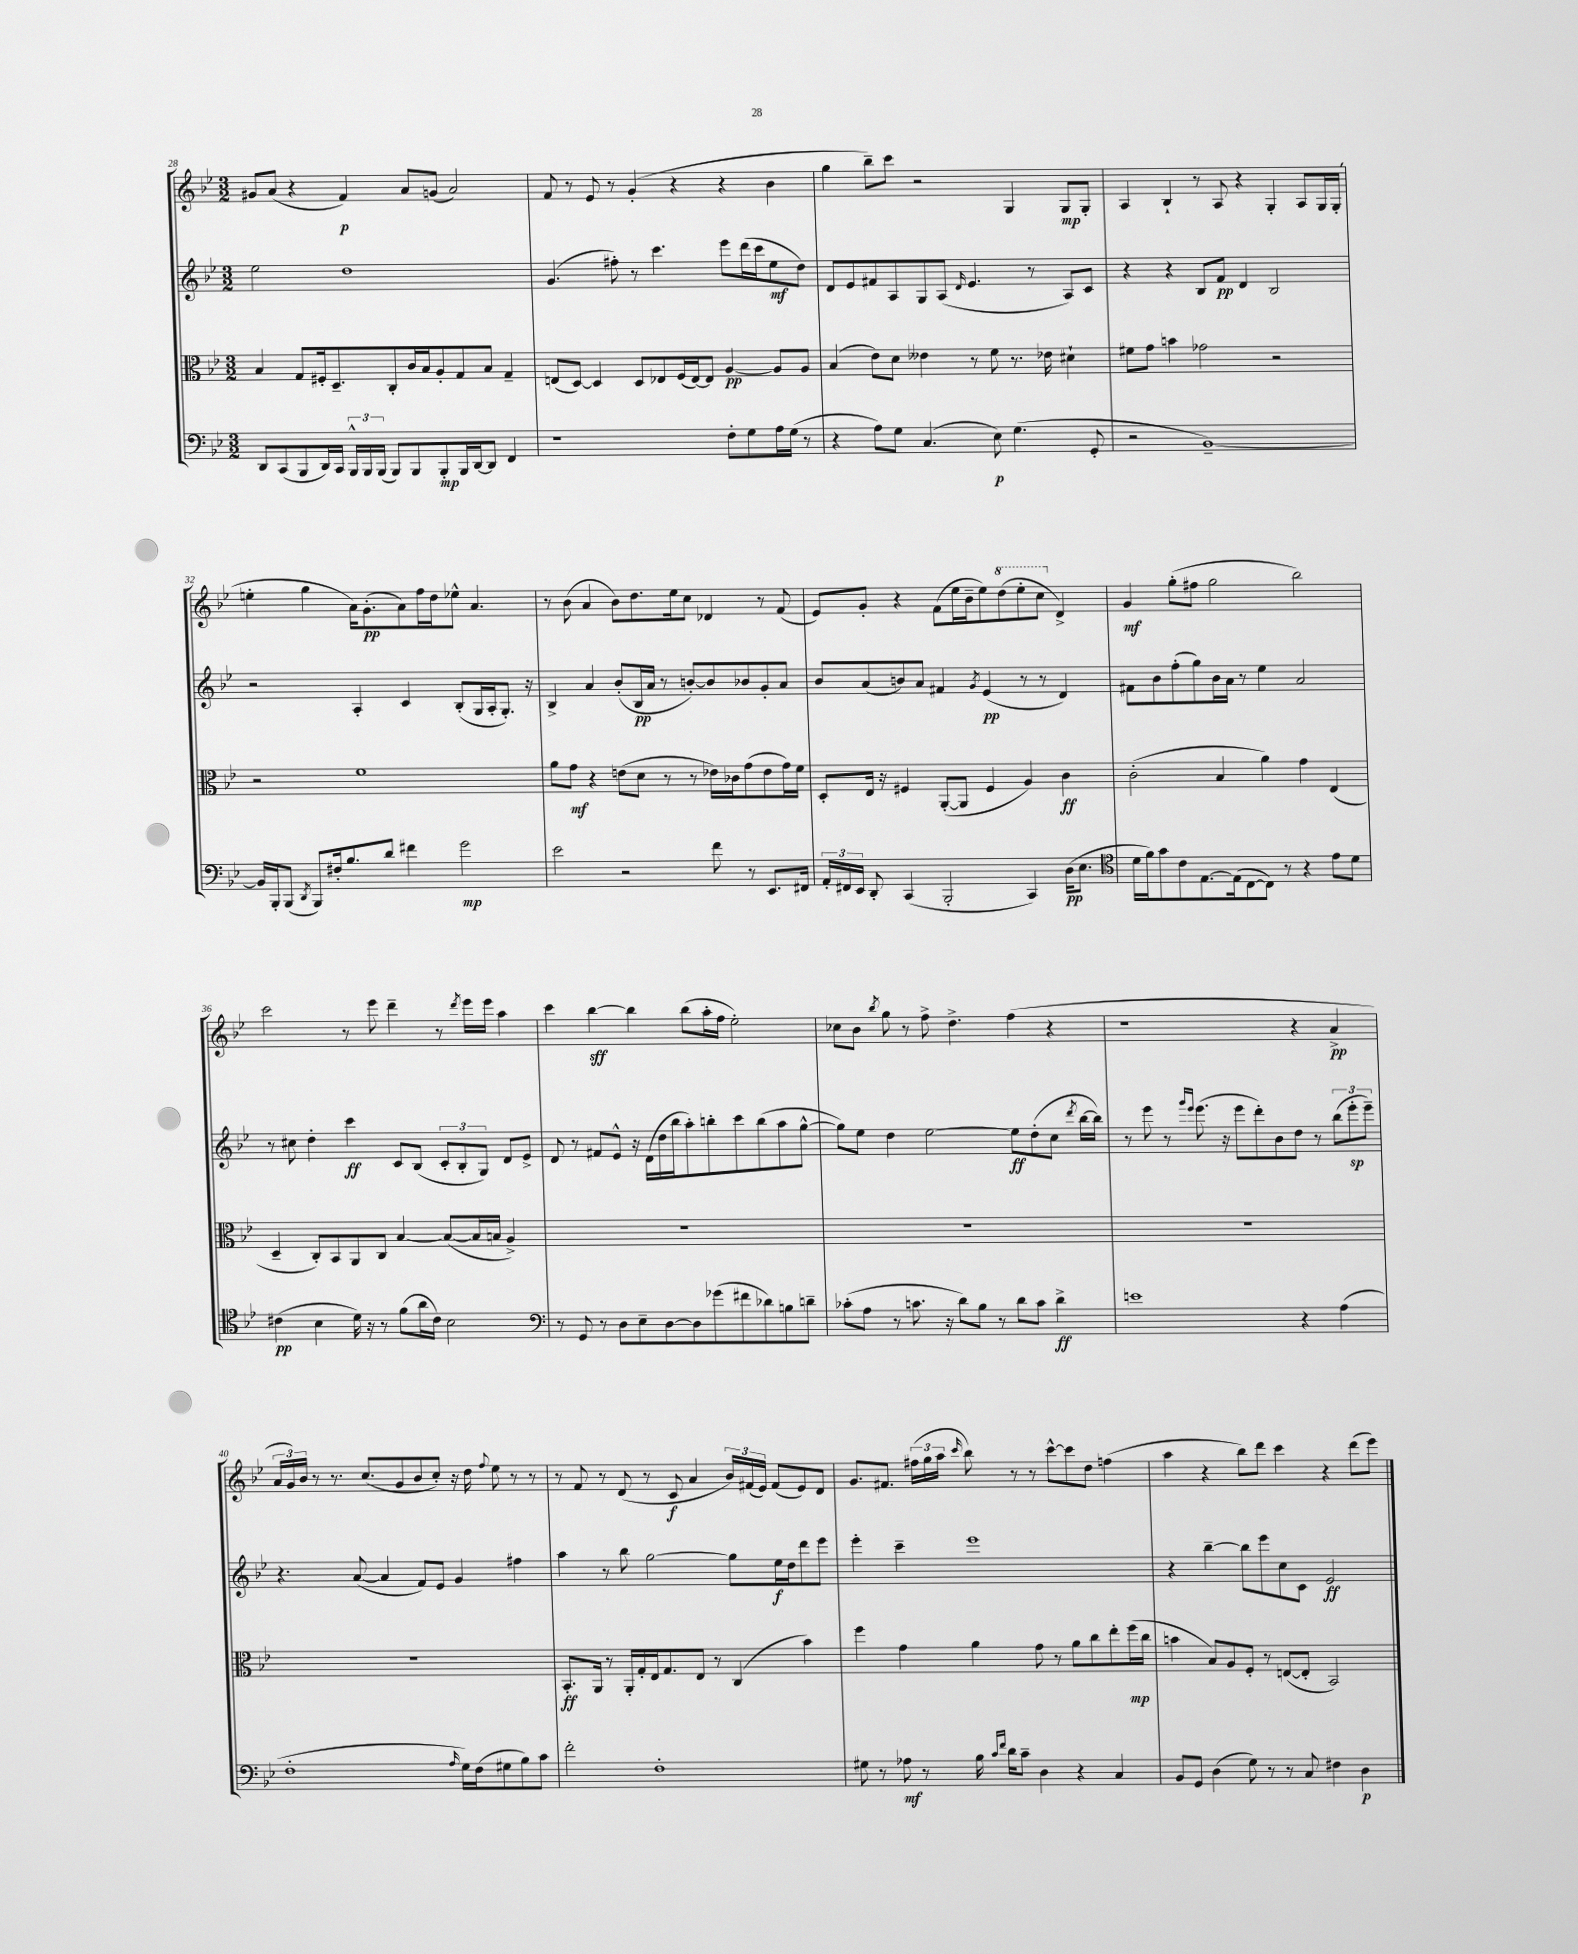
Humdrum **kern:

**kern	**dynam	**kern	**dynam	**kern	**dynam	**kern	**dynam
*part4	*part4	*part3	*part3	*part2	*part2	*part1	*part1
*staff4	*staff4	*staff3	*staff3	*staff2	*staff2	*staff1	*staff1
*clefF4	*	*clefC3	*	*clefG2	*	*clefG2	*
*k[b-e-]	*	*k[b-e-]	*	*k[b-e-]	*	*k[b-e-]	*
*M3/2	*	*M3/2	*	*M3/2	*	*M3/2	*
=28	=28	=28	=28	=28	=28	=28	=28
8DD/L	.	4B-/	.	2ee-\	.	8g#X/L	.
(8CC/	.	.	.	.	.	(8a/J	.
8BBB-/	.	8G/L	.	.	.	4r	.
16DD/L)	.	16F#X'/k	.	.	.	.	.
16CC/JJ	.	8.D~/	.	.	.	.	.
24BBB-^^/LL	.	.	.	1dd	.	4f/)	p
24BBB-/	.	.	.	.	.	.	.
(24BBB-/JJ	.	.	.	.	.	.	.
8BBB-/L)	.	8C'/	.	.	.	.	.
8BBB-/	.	16c/L	.	.	.	8a/L	.
.	.	16B-/J	.	.	.	.	.
8BBB-'/	mp	8A'/	.	.	.	(8gn/J	.
16BBB-/L	.	8G/	.	.	.	2a/)	.
[16DD/J	.	.	.	.	.	.	.
8DD/J]	.	8B-/J	.	.	.	.	.
4FF/	.	4G~/	.	.	.	.	.
=29	=29	=29	=29	=29	=29	=29	=29
1r	.	(8En/L	.	(4.g/	.	8f/	.
.	.	[8D/J)	.	.	.	8r	.
.	.	4D/]	.	.	.	8e-/	.
.	.	.	.	8ff#X'\)	.	8r	.
.	.	8D/L	.	8r	.	(4g'/	.
.	.	8E-X/	.	4.ccc\	.	.	.
.	.	(16F/L	.	.	.	4r	.
.	.	[16E-/J)	.	.	.	.	.
.	.	8E-/J]	.	.	.	.	.
8F'\L	.	[4A/	pp	8eee-\L	.	4r	.
8G\	.	.	.	(16ddd\L	.	.	.
.	.	.	.	16ccc\J	.	.	.
16A\L	.	8A/L]	.	8ee-\	mf	4b-\	.
(16G\JJ	.	.	.	.	.	.	.
8r	.	8A/J	.	8dd\J)	.	.	.
=30	=30	=30	=30	=30	=30	=30	=30
4r	.	(4B-/	.	8d/L	.	4gg\	.
.	.	.	.	8e-/	.	.	.
8A\L)	.	8e-\L)	.	8f#X/	.	8bb-~\L)	.
8G\J	.	8d\J	.	8A/	.	8ccc\J	.
(4.C/	.	4e--X\	.	8G/	.	2r	.
.	.	.	.	(8A/J	.	.	.
.	.	.	.	16qqd/	.	.	.
.	.	8r	.	4.e-/	.	.	.
8E-\)	p	8f\	.	.	.	.	.
(4.G\	.	8.r	.	.	.	4G/	.
.	.	.	.	8r	.	.	.
.	.	16e-X\	.	.	.	.	.
.	.	4d#X`\	.	8A/L)	.	8G/L	mp
8GG'/	.	.	.	8c/J	.	8G'/J	.
=31	=31	=31	=31	=31	=31	=31	=31
2r	.	8f#X\L	.	4r	.	4A/	.
.	.	8g\J	.	.	.	.	.
.	.	4bn\	.	4r	.	4B-`/	.
[1BB-~)	.	2g-X\	.	8B-/L	.	8r	.
.	.	.	.	8f/J	pp	8A/	.
.	.	.	.	4d/	.	4r	.
.	.	2r	.	2B-/	.	4G'/	.
.	.	.	.	.	.	8A/L	.
.	.	.	.	.	.	16G/L	.
.	.	.	.	.	.	(16G'/JJ	.
!!LO:LB:g=z
=32	=32	=32	=32	=32	=32	=32	=32
16BB-/LL]	.	2r	.	2r	.	4een'\	.
16BBB-'/J	.	.	.	.	.	.	.
(8BBB-/J	.	.	.	.	.	.	.
8qDD/	.	.	.	.	.	.	.
8BBB-/L)	.	.	.	.	.	4gg\	.
16F#X'/k	.	.	.	.	.	.	.
8.B-/	.	.	.	.	.	.	.
.	.	1f	.	4A'/	.	16a\KL)	.
.	.	.	.	.	.	(8.g'\	pp
8d/J	.	.	.	.	.	.	.
4f#X\	.	.	.	4c/	.	8a\)	.
.	.	.	.	.	.	16ff\L	.
.	.	.	.	.	.	16dd\J	.
2g\	mp	.	.	(8B-'/L	.	8ee-X^^\J	.
.	.	.	.	16G/L	.	4.a/	.
.	.	.	.	16A'/J	.	.	.
.	.	.	.	8.G'/J)	.	.	.
.	.	.	.	16r	.	.	.
=33	=33	=33	=33	=33	=33	=33	=33
2e-\	.	8a\L	.	4B-^/	.	8r	.
.	.	8g\J	mf	.	.	(8b-\	.
.	.	4r	.	4a/	.	4a/	.
2r	.	(8en\L	.	(8b-'/L	.	8b-\L)	.
.	.	8d\J	.	16B-/L	pp	8.dd\	.
.	.	.	.	16a/JJ	.	.	.
.	.	8r	.	8r	.	.	.
.	.	.	.	.	.	16ee-\k	.
.	.	8r	.	[8bn'/L)	.	8cc\J	.
8f\	.	16e-X\LL)	.	8b/]	.	4d-X/	.
.	.	16c-X\J	.	.	.	.	.
8r	.	(8g\	.	8b-X/	.	.	.
8.EE-/L	.	8e-\	.	8g'/	.	8r	.
.	.	16g\L)	.	8a/J	.	(8f/	.
16FF#X/Jk	.	16f\JJ	.	.	.	.	.
=34	=34	=34	=34	=34	=34	=34	=34
24AA'/LL	.	8D'/L	.	8b-/L	.	8e-/L)	.
24FF#X/	.	.	.	.	.	.	.
24EE-/JJ	.	.	.	.	.	.	.
8DD'/	.	16E-/Jk	.	(8a/	.	8g'/J	.
.	.	16r	.	.	.	.	.
(4CC/	.	4F#X/	.	8bn/)	.	4r	.
.	.	.	.	8a/J	.	.	.
2BBB-'/	.	([8AA'/L	.	4f#X/	.	(8f\L	.
.	.	8AA/J]	.	.	.	16ee-\L	.
.	.	.	.	.	.	16b-~\J	.
.	.	.	.	8qg/	.	.	.
.	.	4F#/	.	(4e-/	pp	8ee-\)	.
*	*	*	*	*	*	*8va	*
.	.	.	.	.	.	(8ddd\	.
4CC/)	.	4A/)	.	8r	.	8eee-'\	.
.	.	.	.	8r	.	8ccc\J	.
*	*	*	*	*	*	*X8va	*
(16D\KL	pp	4c\	ff	4d/)	.	4d^/)	.
8.E-\J	.	.	.	.	.	.	.
=35	=35	=35	=35	=35	=35	=35	=35
*clefC4	*	*	*	*	*	*	*
16d\LL	.	(2c'\	.	8f#X\L	.	4g/	mf
16f\J)	.	.	.	.	.	.	.
8g\	.	.	.	8b-\	.	.	.
8c\	.	.	.	(8ff'\	.	(8gg'\L	.
[8.E-\	.	.	.	8gg\)	.	8ff#X\J	.
.	.	4B-/	.	16b-\L	.	2gg\	.
(16E-\k]	.	.	.	16a\JJ	.	.	.
[8C\	.	.	.	8r	.	.	.
8C\J])	.	4a\)	.	4ee-\	.	.	.
8r	.	.	.	.	.	.	.
4r	.	4g\	.	2a/	.	2bb-\)	.
8e-\L	.	(4E-/	.	.	.	.	.
8d\J	.	.	.	.	.	.	.
!!LO:LB:g=z
=36	=36	=36	=36	=36	=36	=36	=36
(4c#X\	pp	4D~/	.	8r	.	2ccc\	.
.	.	.	.	8cc#X\	.	.	.
4B-\	.	8C'/L)	.	4dd'\	.	.	.
.	.	8BB-/	.	.	.	.	.
16d\)	.	8AA/	.	4ccc\	ff	8r	.
16r	.	.	.	.	.	.	.
8r	.	8C/J	.	.	.	8eee-\	.
(8f\L	.	[4B-/	.	8c/L	.	4ddd~\	.
16a\L	.	.	.	(8B-/J	.	.	.
16c#\JJ)	.	.	.	.	.	.	.
2B-\	.	(8B-/L_	.	12c'/L	.	8r	.
.	.	.	.	12B-'/	.	.	.
.	.	.	.	.	.	8qddd/	.
.	.	16B-/L]	.	.	.	16eee-\LL	.
.	.	.	.	12G/J)	.	.	.
.	.	16Bn/JJ	.	.	.	16eee-\JJ	.
.	.	4A^/)	.	8d/L	.	4aa\	.
.	.	.	.	8e-^/J	.	.	.
=37	=37	=37	=37	=37	=37	=37	=37
*clefF4	*	*	*	*	*	*	*
8r	.	1.r	.	8d/	.	4ccc\	.
8GG/	.	.	.	8r	.	.	.
8r	.	.	.	8f#X/L	.	[4bb-\	sff
8D\L	.	.	.	8e-^^/J	.	.	.
8E-~\	.	.	.	16r	.	4bb-\]	.
.	.	.	.	(16d\LL	.	.	.
[8D\	.	.	.	16dd\	.	.	.
.	.	.	.	16bb-\J	.	.	.
8D\]	.	.	.	8aa'\)	.	(8bb-\L	.
(8g-X\	.	.	.	8bbn'\	.	16aa'\L	.
.	.	.	.	.	.	16ff\JJ	.
8f#X\	.	.	.	8ccc\	.	2ee-'\)	.
8d-X\)	.	.	.	(8bb\	.	.	.
8Bn\	.	.	.	8aa\	.	.	.
8dn~\J	.	.	.	[8gg^^\J	.	.	.
=38	=38	=38	=38	=38	=38	=38	=38
(8c-X'\L	.	1.r	.	8gg\L])	.	8cc-X\L	.
8A\J	.	.	.	8ee-\J	.	8b-\J	.
.	.	.	.	.	.	8qbb-/	.
8r	.	.	.	4dd\	.	8gg\	.
8.cn\	.	.	.	.	.	8r	.
.	.	.	.	[2ee-\	.	8ff^\	.
16r	.	.	.	.	.	.	.
8d\L)	.	.	.	.	.	4.dd^\	.
8B-\J	.	.	.	.	.	.	.
8r	.	.	.	.	.	.	.
8d\L	.	.	.	8ee-\L]	ff	(4ff\	.
8c\J	.	.	.	(8dd'\	.	.	.
4d^\	ff	.	.	8cc\J	.	4r	.
.	.	.	.	8qddd/	.	.	.
.	.	.	.	[16bb-\LL	.	.	.
.	.	.	.	16bb-\JJ])	.	.	.
=39	=39	=39	=39	=39	=39	=39	=39
1en	.	1.r	.	8r	.	1r	.
.	.	.	.	8eee-\	.	.	.
.	.	.	.	8r	.	.	.
.	.	.	.	16qqggg/LL	.	.	.
.	.	.	.	16qqeee-/JJ	.	.	.
.	.	.	.	(8.eee-\	.	.	.
.	.	.	.	16r	.	.	.
.	.	.	.	8eee-\L	.	.	.
.	.	.	.	8ddd'\)	.	.	.
.	.	.	.	8b-\	.	.	.
4r	.	.	.	8dd\J	.	4r	.
.	.	.	.	8r	.	.	.
(4A\	.	.	.	(12bb-\L	.	4a^/	pp
.	.	.	.	12eee-'\	sp	.	.
.	.	.	.	12eee-~\J)	.	.	.
!!LO:LB:g=z
=40	=40	=40	=40	=40	=40	=40	=40
1F'	.	1.r	.	4.r	.	24a/LL	.
.	.	.	.	.	.	24g/)	.
.	.	.	.	.	.	24b-/JJ	.
.	.	.	.	.	.	8r	.
.	.	.	.	.	.	8.r	.
.	.	.	.	([8a/	.	.	.
.	.	.	.	.	.	(8.cc/L	.
.	.	.	.	4a/]	.	.	.
.	.	.	.	.	.	8g/	.
.	.	.	.	8f/L)	.	8b-/	.
.	.	.	.	8e-/J	.	8cc'/J)	.
16qqA/	.	.	.	.	.	.	.
16G\LL)	.	.	.	4g/	.	16r	.
(16F\J	.	.	.	.	.	16dd\	.
.	.	.	.	.	.	8qqff/	.
8G#X\	.	.	.	.	.	8ee-\	.
8B-\)	.	.	.	4ff#X\	.	8r	.
8c\J	.	.	.	.	.	8r	.
=41	=41	=41	=41	=41	=41	=41	=41
2f'\	.	8.BB-'/L	ff	4aa\	.	8r	.
.	.	.	.	.	.	8f/	.
.	.	16AA/Jk	.	.	.	.	.
.	.	8r	.	8r	.	8r	.
.	.	16AA'/LL	.	8bb-\	.	(8d/	.
.	.	16G'/	.	.	.	.	.
1F'	.	16E-/J	.	[2gg\	.	8r	.
.	.	8.G/	.	.	.	.	.
.	.	.	.	.	.	8c/	f
.	.	8E-/J	.	.	.	4a/	.
.	.	8r	.	.	.	.	.
.	.	(4C/	.	8gg\L]	.	24b-/LL)	.
.	.	.	.	.	.	(24f#X/	.
.	.	.	.	.	.	24e-/JJ)	.
.	.	.	.	16ee-\L	f	(8f#/L	.
.	.	.	.	16dd\J	.	.	.
.	.	4b-\)	.	8ddd\	.	8e-/)	.
.	.	.	.	8eee-\J	.	8d/J	.
=42	=42	=42	=42	=42	=42	=42	=42
8G#X\	.	4ff\	.	4eee-'\	.	8.g/L	.
8r	.	.	.	.	.	.	.
.	.	.	.	.	.	8.f#X/J	.
8A-X\	mf	4g\	.	4ccc~\	.	.	.
8r	.	.	.	.	.	(24ff#X\LL	.
.	.	.	.	.	.	24gg\	.
.	.	.	.	.	.	24aa\JJ	.
.	.	.	.	.	.	16qqccc/	.
16B-\	.	4a\	.	1eee-	.	8bb-\)	.
16qqc/LL	.	.	.	.	.	.	.
16qqf/JJ	.	.	.	.	.	.	.
16d\KL	.	.	.	.	.	.	.
8c~\J	.	.	.	.	.	8r	.
4D\	.	8g\	.	.	.	8r	.
.	.	8r	.	.	.	[8ccc^^\L	.
4r	.	8a\L	.	.	.	8ccc\]	.
.	.	8cc\	.	.	.	8dd\J	.
4C/	.	8ee-'\	.	.	.	(4ffn\	.
.	.	(16ff\L	mp	.	.	.	.
.	.	16cc\JJ	.	.	.	.	.
=43	=43	=43	=43	=43	=43	=43	=43
8BB-/L	.	4bn\	.	4r	.	4aa\	.
8GG/J	.	.	.	.	.	.	.
(4D\	.	8B-/L)	.	[4bb-~\	.	4r	.
.	.	8A/	.	.	.	.	.
8G\)	.	8F'/J	.	8bb-\L]	.	8bb-\L)	.
8r	.	8r	.	8eee-\	.	8ddd\J	.
8r	.	([8En/L	.	8cc\	.	4ccc\	.
8C/	.	8E'/J]	.	8c\J	.	.	.
4F#X\	.	2BB-/)	.	2e-/	ff	4r	.
4D\	p	.	.	.	.	(8ddd\L	.
.	.	.	.	.	.	8eee-\J)	.
==	==	==	==	==	==	==	==
*-	*-	*-	*-	*-	*-	*-	*-
